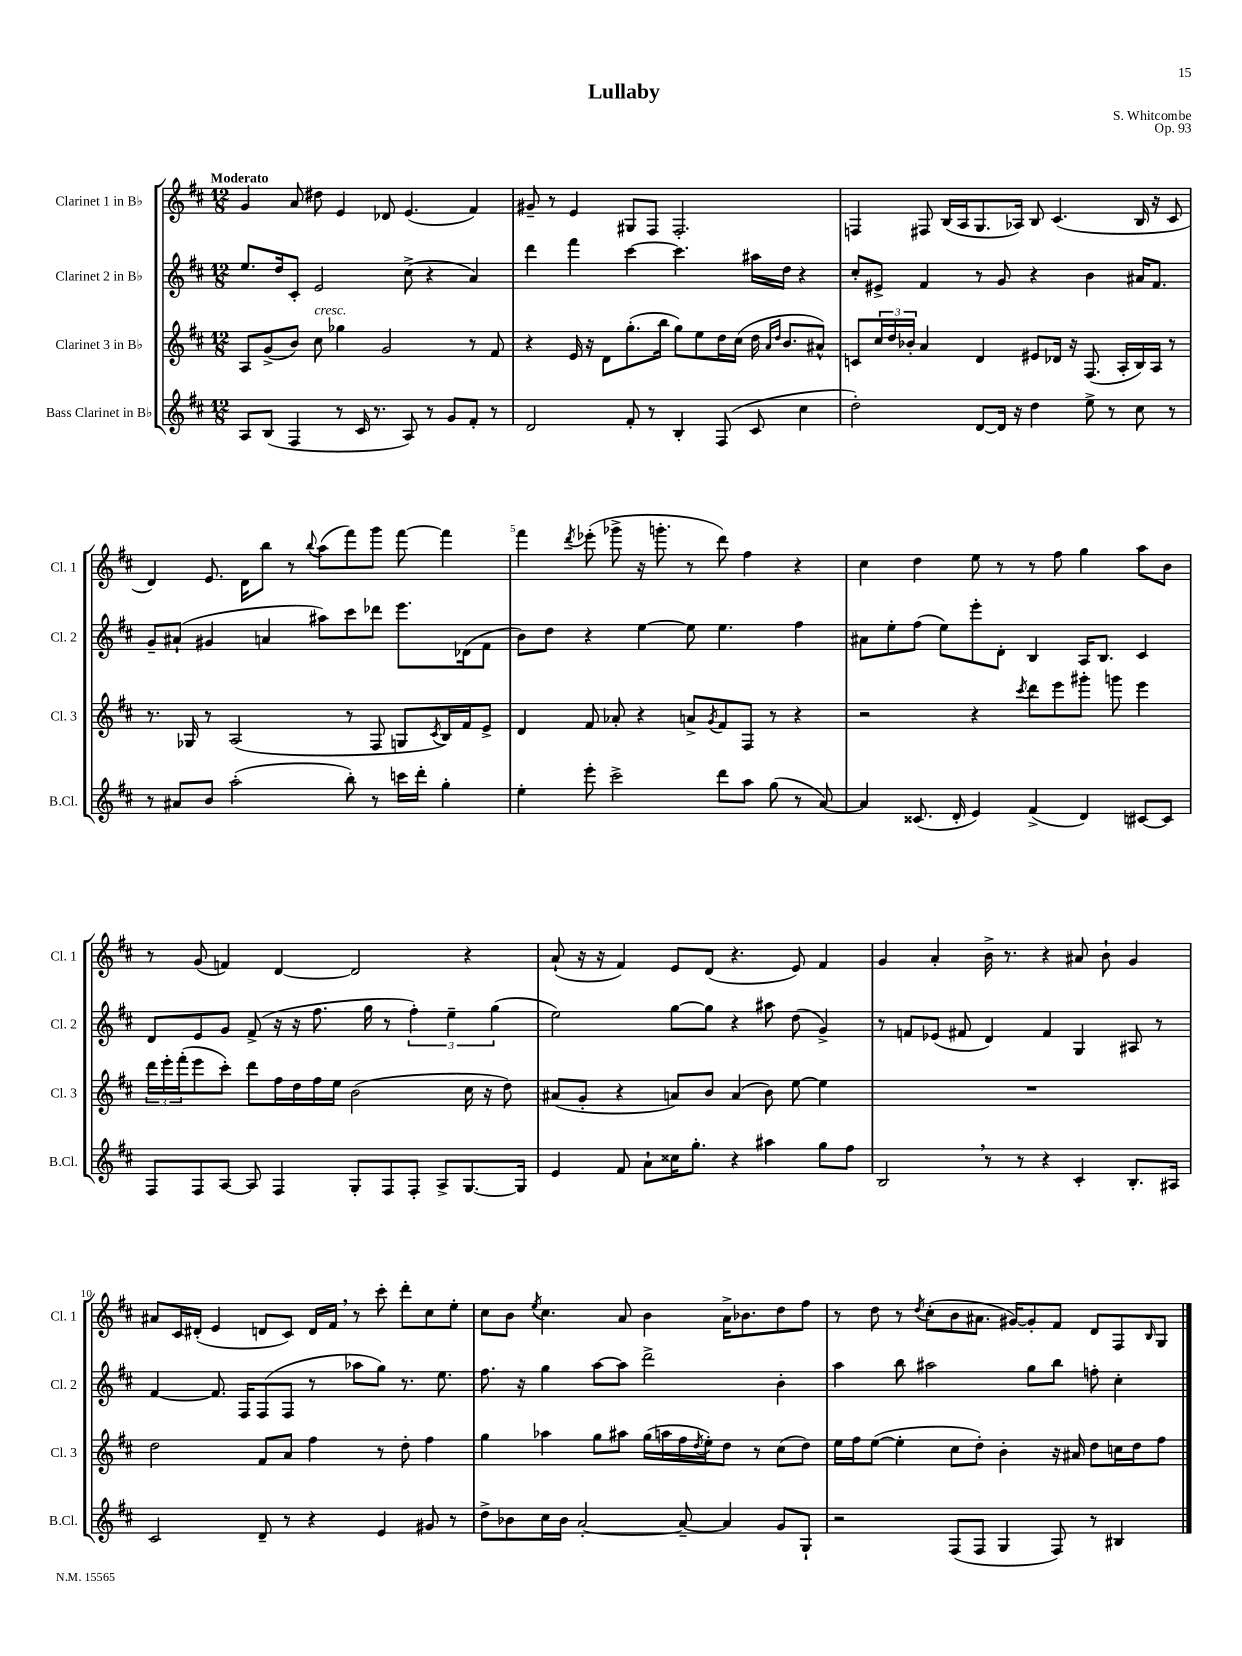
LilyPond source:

\header { title = "Lullaby" composer = "S. Whitcombe" opus = "Op. 93" }
<<
\new StaffGroup <<
\new Staff = "s0" \with { instrumentName = "Clarinet 1 in Bb" shortInstrumentName = "Cl. 1" } {
    \clef treble \key d \major \numericTimeSignature \time 12/8 \tempo "Moderato"
    g'4 a'8 dis''8 e'4 des'8 e'4.( fis'4) |
    gis'8-- r8 e'4 gis8 fis8 fis2.-. |
    f4 fis8 b16( a16 g8. aes16) b8 cis'4.( b16 r16 cis'8 |
    d'4) e'8. d'16 b''8 r8 \appoggiatura { b''8 } a''8( fis'''8) g'''8 fis'''8~ fis'''4 |
    fis'''4 \acciaccatura { d'''8 } ees'''8-.( ges'''8-> r16 g'''8.-. r8 d'''8) fis''4 r4 |
    cis''4 d''4 e''8 r8 r8 fis''8 g''4 a''8 b'8 |
    r8 g'8( f'4) d'4~ d'2 r4 |
    a'8-!( r16 r16 fis'4) e'8 d'8( r4. e'8) fis'4 |
    g'4 a'4-. b'16-> r8. r4 ais'8 b'8-! g'4 |
    ais'8 cis'16 dis'16-.( e'4 d'8 cis'8) d'16 fis'16 \breathe r8 cis'''8-. d'''8-. cis''8 e''8-. |
    cis''8 b'8 \acciaccatura { e''8 } cis''4. a'8 b'4 a'16-> bes'8. d''8 fis''8 |
    r8 d''8 r8 \acciaccatura { d''8 } cis''8-.( b'8 ais'8. gis'16~) gis'8-. fis'8 d'8 fis8 \grace { b16 } g8 \bar "|." |
}
\new Staff = "s1" \with { instrumentName = "Clarinet 2 in Bb" shortInstrumentName = "Cl. 2" } {
    \clef treble \key d \major \numericTimeSignature \time 12/8
    e''8. d''16 cis'8-. e'2 cis''8->( r4 a'4) |
    d'''4 fis'''4 cis'''4~ cis'''4. ais''16 d''16 r4 |
    cis''8-. eis'8-> fis'4 r8 g'8 r4 b'4 ais'16 fis'8. |
    g'8-- ais'8-!( gis'4 a'4 ais''8) cis'''8 des'''8 e'''8. des'16( fis'8 |
    b'8) d''8 r4 e''4~ e''8 e''4. fis''4 |
    ais'8 e''8-. fis''8( e''8) e'''8-. d'8-. b4 a16 b8. cis'4 |
    d'8 e'8 g'8 fis'8->( r16 r16 fis''8. g''16 r8 \tuplet 3/2 { fis''4-.) e''4-- g''4( } |
    e''2) g''8~ g''8 r4 ais''8 d''8( g'4->) |
    r8 f'8 ees'8( fis'8 d'4) fis'4 g4 ais8 r8 |
    fis'4~ fis'8. fis16 fis8( fis8 r8 aes''8 g''8) r8. e''8. |
    fis''8. r16 g''4 a''8~ a''8 d'''2-> b'4-. |
    a''4 b''8 ais''2 g''8 b''8 f''8-. cis''4-. \bar "|." |
}
\new Staff = "s2" \with { instrumentName = "Clarinet 3 in Bb" shortInstrumentName = "Cl. 3" } {
    \clef treble \key d \major \numericTimeSignature \time 12/8
    a8 g'8->( b'8) cis''8^\markup { \italic "cresc." } ges''4 g'2 r8 fis'8 |
    r4 e'16 r16 d'8 g''8.-.( b''16 g''8) e''8 d''16 cis''16( d''16 \grace { a'16 d''16 } b'8. ais'8-^) |
    c'8 \tuplet 3/2 { cis''16 d''16 bes'16-. } a'4 d'4 eis'8 des'16 r16 fis8.( a16-. b16) a16 r8 |
    r8. ges16 r8 a2( r8 fis8 g8 \acciaccatura { cis'8 } b16) fis'16 e'8-> |
    d'4 fis'8 aes'8-. r4 a'8-> \acciaccatura { g'8 } fis'8 fis8 r8 r4 |
    r2 r4 \acciaccatura { cis'''8 } d'''8 e'''8 gis'''8-. g'''8 e'''4 |
    \tuplet 3/2 { d'''16 e'''16-. fis'''16-.( } e'''8 cis'''8-.) d'''8 fis''16 d''16 fis''16 e''16 b'2( cis''16 r16 d''8) |
    ais'8( g'8-. r4 a'8) b'8 a'4( b'8) e''8~ e''4 |
    R1. |
    d''2 fis'8 a'8 fis''4 r8 d''8-. fis''4 |
    g''4 aes''4 g''8 ais''8 g''16( a''16 fis''16 \acciaccatura { d''8 } e''16-.) d''8 r8 cis''8( d''8) |
    e''16 fis''16 e''8~( e''4-. cis''8 d''8-.) b'4-. r16 ais'16 d''8 c''16 d''16 fis''8 \bar "|." |
}
\new Staff = "s3" \with { instrumentName = "Bass Clarinet in Bb" shortInstrumentName = "B.Cl." } {
    \clef treble \key d \major \numericTimeSignature \time 12/8
    a8 b8( fis4 r8 cis'16 r8. a8) r8 g'8 fis'8-. r8 |
    d'2 fis'8-. r8 b4-. fis8( cis'8 cis''4 |
    d''2-.) d'8~ d'16 r16 d''4 e''8-> r8 cis''8 r8 |
    r8 ais'8 b'8 a''2-.( b''8-.) r8 c'''16 d'''16-. g''4-. |
    e''4-. e'''8-. cis'''2-> d'''8 a''8 g''8( r8 a'8~) |
    a'4 cisis'8.( d'16-. e'4) fis'4->( d'4) cis'8~ cis'8 |
    fis8 fis8 a8~ a8 fis4 g8-. fis8 fis8-. a8-> g8.~ g16 |
    e'4 fis'8 a'8-! cisis''16 g''8.-. r4 ais''4 g''8 fis''8 |
    b2 \breathe r8 r8 r4 cis'4-. b8.-. ais16 |
    cis'2 d'8-- r8 r4 e'4 gis'8 r8 |
    d''8-> bes'8 cis''16 bes'16 a'2~-. a'8~-- a'4 g'8 g8-! |
    r2 fis8( fis8 g4 fis8) r8 bis4 \bar "|." |
}
>>
>>
\layout { \context { \Score \override BarNumber.break-visibility = ##(#f #t #t) barNumberVisibility = #(every-nth-bar-number-visible 5) } }
